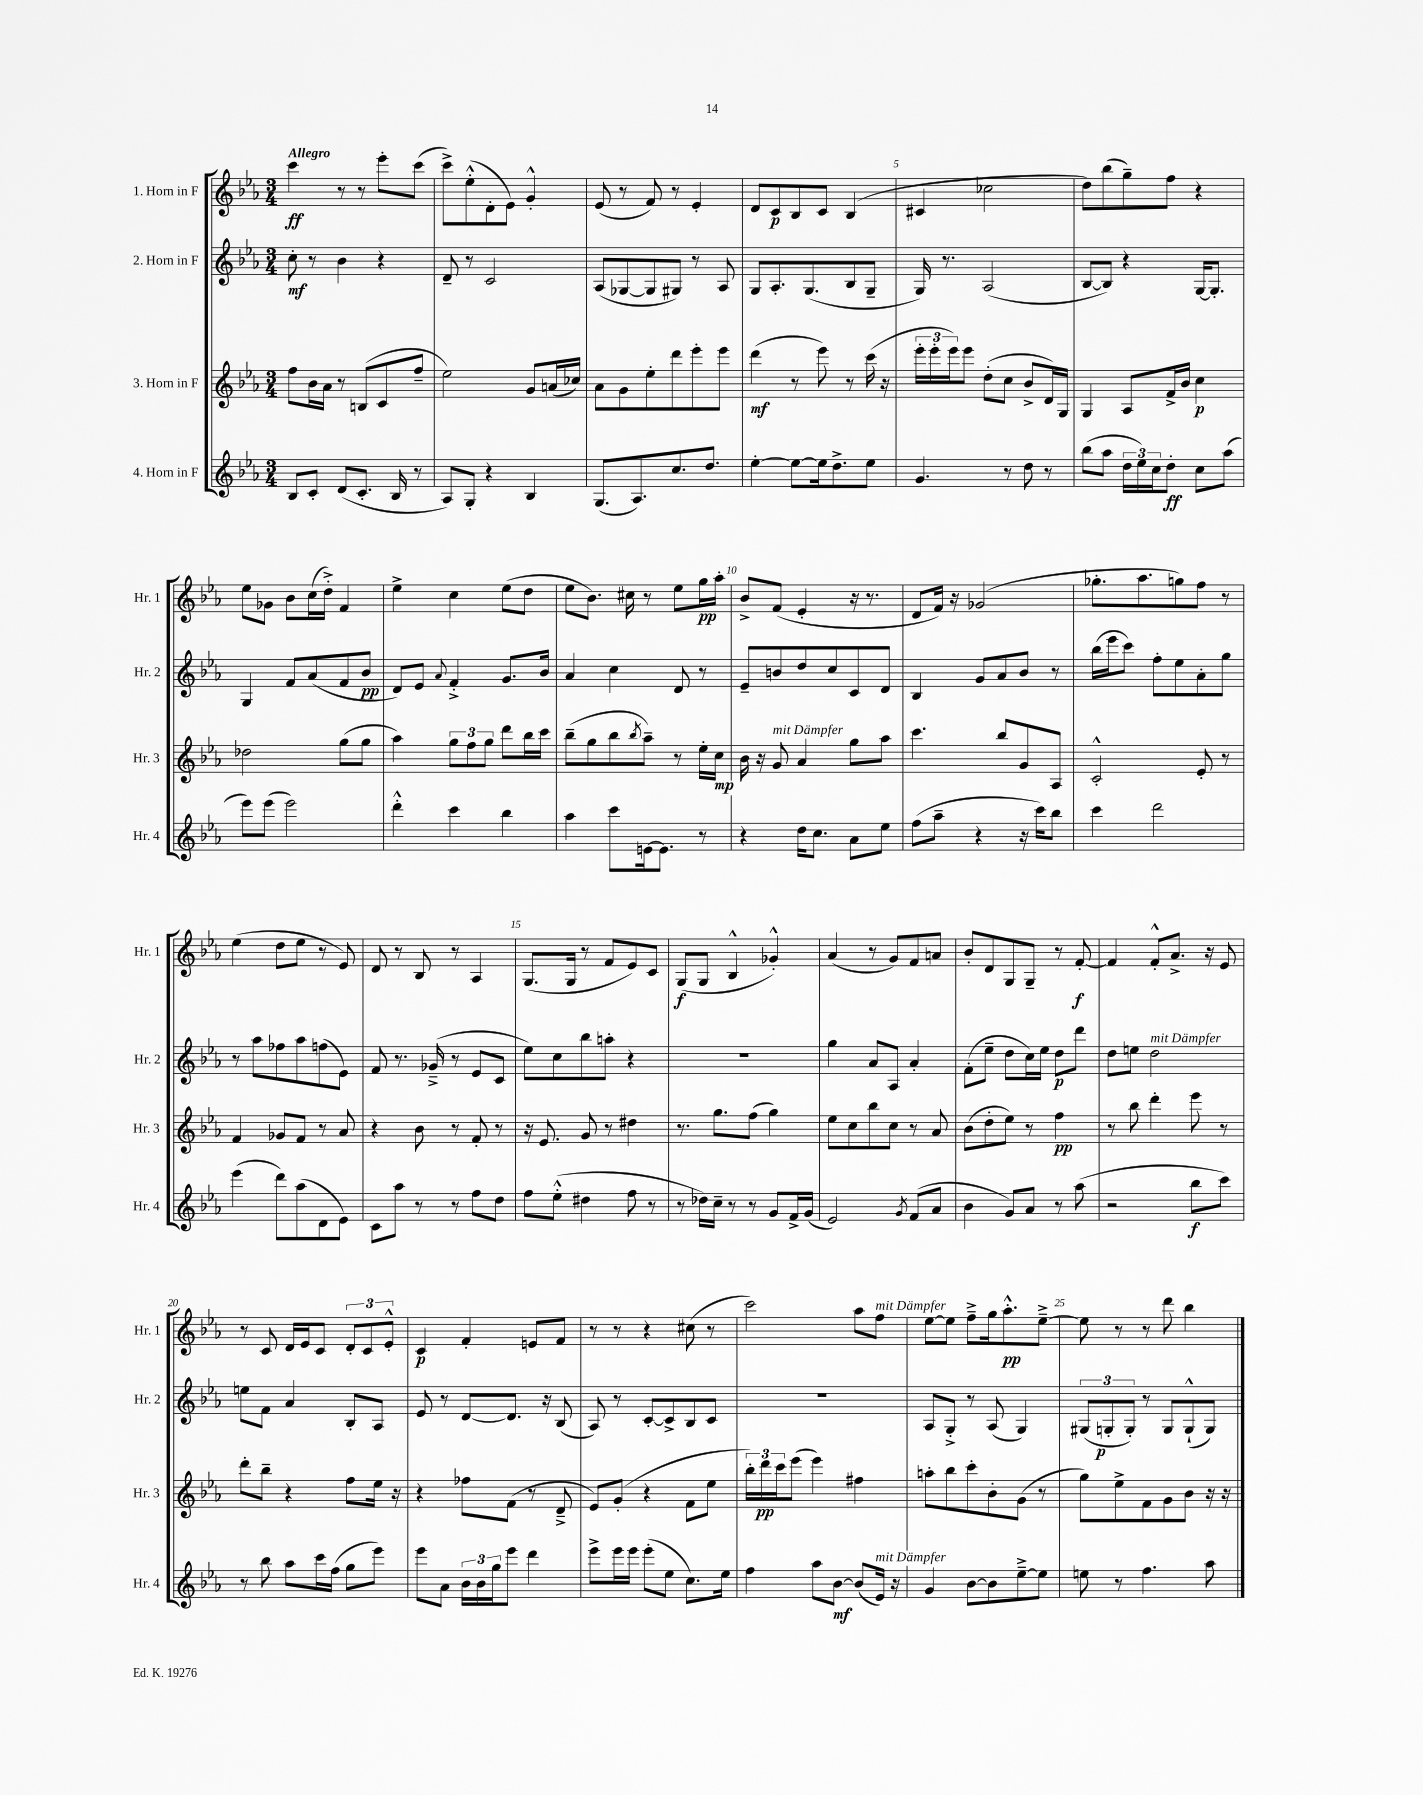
<<
\new StaffGroup <<
\new Staff = "s0" \with { instrumentName = "1. Horn in F" shortInstrumentName = "Hr. 1" } {
    \clef treble \key ees \major \numericTimeSignature \time 3/4 \tempo "Allegro"
    c'''4\ff r8 r8 ees'''8-. c'''8( |
    c'''8->) ees''8-.-^( d'8-. ees'8) g'4-.-^ |
    ees'8( r8 f'8) r8 ees'4-. |
    d'8 c'8\p bes8 c'8 bes4( |
    cis'4 ces''2 |
    d''8) bes''8( g''8--) f''8 r4 |
    ees''8 ges'8 bes'8 c''16( d''16-.->) f'4 |
    ees''4-> c''4 ees''8( d''8 |
    ees''8 bes'8.) cis''16 r8 ees''8 g''16\pp aes''16-. |
    bes'8-> f'8( ees'4-. r16 r8. |
    d'8 f'16) r16 ges'2( |
    ges''8.-. aes''8. g''8) f''8 r8 |
    ees''4( d''8 ees''8 r8 ees'8) |
    d'8 r8 bes8 r8 aes4 |
    g8.( g16 r8 f'8 ees'8) c'8 |
    g8\f( g8 bes4-^ ges'4-.-^) |
    aes'4( r8 g'8) f'8 a'8 |
    bes'8-. d'8 g8 g8-- r8 f'8~-.\f |
    f'4 f'8-.-^ aes'8.-> r16 ees'8 |
    r8 c'8 d'16 ees'16 c'8 \tuplet 3/2 { d'8-. c'8 ees'8-.-^ } |
    c'4\p f'4-. e'8 f'8 |
    r8 r8 r4 cis''8( r8 |
    c'''2) aes''8 f''8^\markup { \italic "mit Dämpfer" } |
    ees''8~ ees''8 f''8---> g''16 aes''8.-.-^\pp ees''8~---> |
    ees''8 r8 r8 d'''8 bes''4 \bar "|." |
}
\new Staff = "s1" \with { instrumentName = "2. Horn in F" shortInstrumentName = "Hr. 2" } {
    \clef treble \key ees \major \numericTimeSignature \time 3/4
    c''8-.\mf r8 bes'4 r4 |
    d'8-- r8 c'2 |
    aes8( ges8~ ges8 gis8) r8 aes8 |
    g8 aes8.-. g8.( bes8 g8-- |
    g16) r8. aes2( |
    bes8~ bes8) r4 g16~ g8.-. |
    g4 f'8 aes'8( f'8 bes'8\pp |
    d'8) ees'8 \appoggiatura { aes'8 } f'4-.-> g'8. bes'16 |
    aes'4 c''4 d'8 r8 |
    ees'8-- b'8 d''8 c''8 c'8 d'8 |
    bes4 g'8 aes'8 bes'8 r8 |
    bes''16( ees'''16 c'''8) f''8-. ees''8 aes'8-. g''8 |
    r8 aes''8 fes''8 aes''8 f''8( ees'8) |
    f'8 r8. ges'16--->( r8 ees'8 c'8 |
    ees''8) c''8 bes''8 a''8-. r4 |
    R2. |
    g''4 aes'8 aes8 aes'4-. |
    f'8-.( ees''8-- d''8 c''16) ees''16 d''8\p d'''8 |
    d''8 e''8 d''2^\markup { \italic "mit Dämpfer" } |
    e''8 f'8 aes'4 bes8-. aes8 |
    ees'8 r8 d'8~ d'8. r16 bes8( |
    aes8) r8 c'8~-. c'8-> bes8 c'8 |
    R2. |
    aes8 g8-.-> r8 aes8( g4) |
    \tuplet 3/2 { gis8( g8-.\p g8-.) } r8 g8 g8-!-^( g8) \bar "|." |
}
\new Staff = "s2" \with { instrumentName = "3. Horn in F" shortInstrumentName = "Hr. 3" } {
    \clef treble \key ees \major \numericTimeSignature \time 3/4
    f''8 bes'16 aes'16 r8 b8( c'8 f''8-- |
    ees''2) g'8 a'16( ces''16) |
    aes'8 g'8 ees''8-. d'''8 ees'''8-. ees'''8 |
    d'''4\mf( r8 ees'''8) r8 c'''16( r16 |
    \tuplet 3/2 { ees'''16-. ees'''16-. ees'''16) } ees'''8 d''8-.( c''8 bes'8-> d'16) g16 |
    g4 aes8 f'16-> bes'16 c''4\p |
    des''2 g''8( g''8 |
    aes''4) \tuplet 3/2 { g''8 f''8 g''8 } d'''8 bes''16 c'''16 |
    bes''8--( g''8 bes''8 \acciaccatura { bes''8 } aes''8--) r8 ees''16-. c''16\mp |
    bes'16 r16 g'8^\markup { \italic "mit Dämpfer" } aes'4 g''8 aes''8 |
    c'''4. bes''8 g'8 aes8 |
    c'2-.-^ ees'8-. r8 |
    f'4 ges'8 f'8 r8 aes'8 |
    r4 bes'8 r8 f'8-. r8 |
    r16 ees'8. g'8 r8 dis''4 |
    r8. g''8. f''8( g''4) |
    ees''8 c''8 bes''8 c''8 r8 aes'8 |
    bes'8( d''8-. ees''8) r8 f''4\pp |
    r8 bes''8 d'''4-. ees'''8 r8 |
    d'''8-. bes''8-- r4 f''8 ees''16 r16 |
    r4 fes''8 f'8( r8 d'8---> |
    ees'8) g'8-.( r4 f'8 ees''8 |
    \tuplet 3/2 { bes''16-.) d'''16\pp c'''16 } ees'''8( ees'''4) fis''4 |
    a''8-. bes''8 c'''8-. bes'8-. g'8( r8 |
    g''8) ees''8-> f'8 g'8 bes'8 r16 r16 \bar "|." |
}
\new Staff = "s3" \with { instrumentName = "4. Horn in F" shortInstrumentName = "Hr. 4" } {
    \clef treble \key ees \major \numericTimeSignature \time 3/4
    bes8 c'8-. d'8( c'8.-. bes16 r8 |
    aes8) g8-. r4 bes4 |
    g8.( aes8.) c''8. d''8. |
    ees''4~-. ees''8~ ees''16 d''8.-> ees''8 |
    g'4. r8 d''8 r8 |
    bes''8( aes''8 \tuplet 3/2 { d''16 ees''16) c''16 } d''8-.\ff c''8 aes''8( |
    ees'''8) ees'''8( ees'''2) |
    d'''4-.-^ c'''4 bes''4 |
    aes''4 c'''8 e'16~ e'8. r8 |
    r4 d''16 c''8. aes'8 ees''8 |
    f''8( aes''8-- r4 r16 c'''16) bes''8 |
    c'''4 d'''2 |
    ees'''4( d'''8) aes''8( d'8 ees'8) |
    c'8 aes''8 r8 r8 f''8 d''8 |
    f''8 ees''8-.-^( dis''4 f''8 r8 |
    r8 des''16) c''16-- r8 r8 g'8 f'16-> g'16( |
    ees'2) \acciaccatura { g'8 } f'8( aes'8 |
    bes'4 g'8) aes'8 r8 aes''8( |
    r2 bes''8\f c'''8) |
    r8 bes''8 aes''8 c'''16 f''16( g''8 ees'''8) |
    ees'''8 aes'8 \tuplet 3/2 { bes'16 bes'16 g''16 } ees'''8 d'''4 |
    ees'''8-> ees'''16 ees'''16 ees'''8-.( ees''8 c''8.) ees''16 |
    f''4 aes''8 bes'8~\mf bes'8( ees'16^\markup { \italic "mit Dämpfer" }) r16 |
    g'4 bes'8~ bes'8 ees''8~---> ees''8 |
    e''8 r8 f''4. aes''8 \bar "|." |
}
>>
>>
\layout { \context { \Score \override BarNumber.break-visibility = ##(#f #t #t) barNumberVisibility = #(every-nth-bar-number-visible 5) } }
